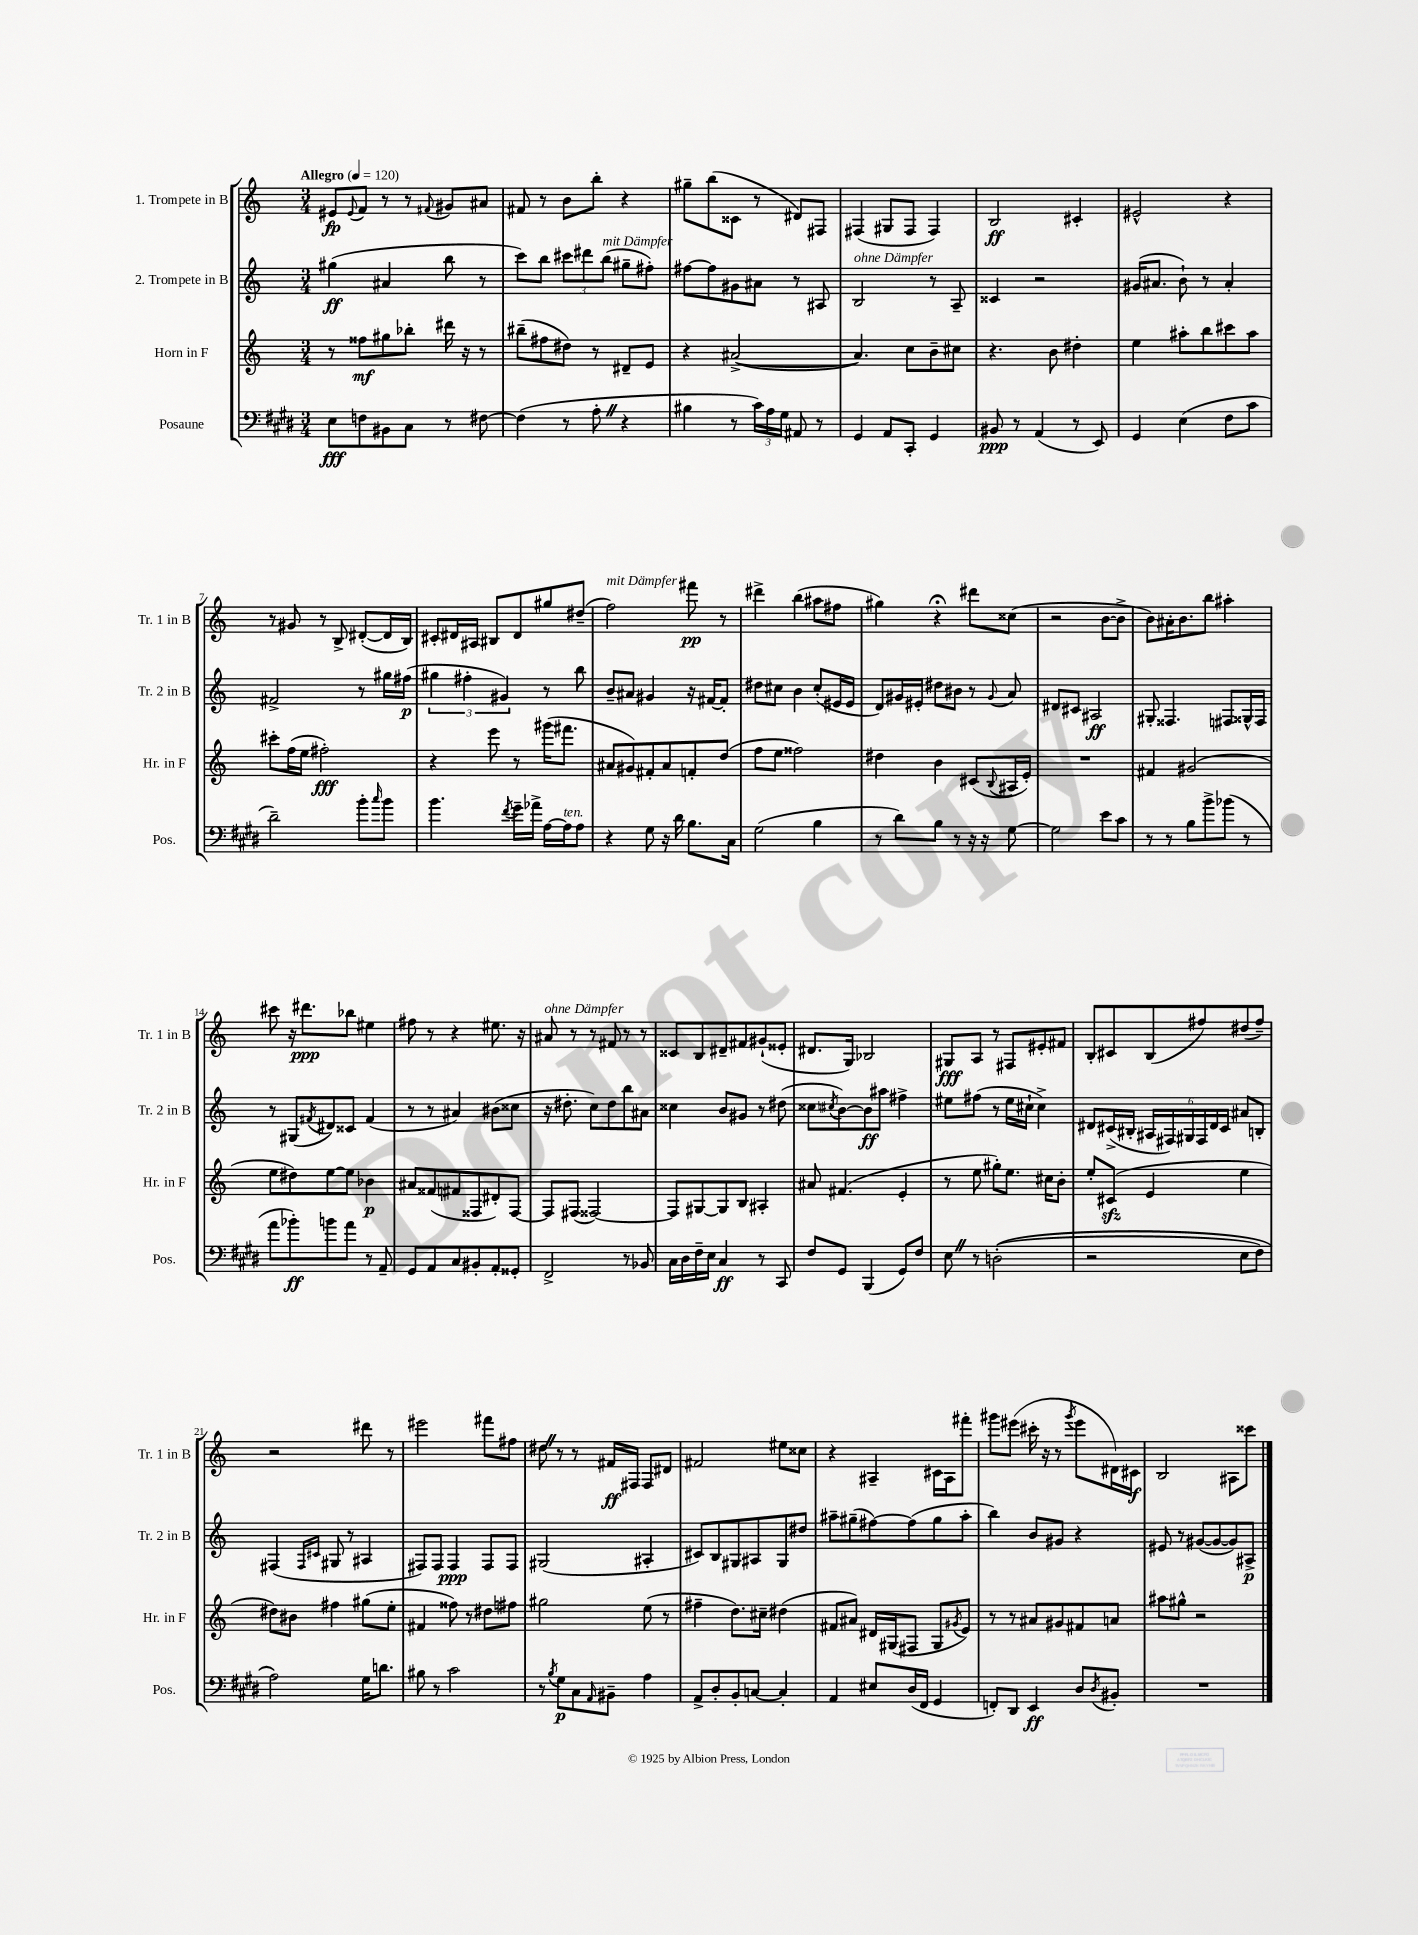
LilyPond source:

<<
\new StaffGroup <<
\new Staff = "s0" \with { instrumentName = "1. Trompete in B" shortInstrumentName = "Tr. 1 in B" } {
    \clef treble \key c \major \numericTimeSignature \time 3/4 \tempo "Allegro" 4 = 120
    eis'8\fp \appoggiatura { eis'8 } f'8 r8 r8 \appoggiatura { fis'8 } gis'8 ais'8 |
    fis'8 r8 b'8 b''8-. r4 |
    gis''8-- b''8( cisis'8 r8 dis'8) fis8 |
    fis4( gis8 fis8 fis4) |
    b2\ff cis'4-. |
    eis'2-^ r4 |
    r8 gis'8 r8 b8-> dis'8~-.( dis'16 b16) |
    cis'8-. dis'16 ais16 bis8 dis'8 gis''8 dis''8--( |
    f''2^\markup { \italic "mit Dämpfer" }) fis'''8\pp r8 |
    dis'''4-> b''4( ais''8 fis''8 |
    gis''4) r4\fermata dis'''8 cisis''8( |
    r2 b'8~ b'8-> |
    b'8) ais'16-. b'8. b''8 ais''4-. |
    cis'''8 r16 dis'''8.\ppp bes''8 eis''4 |
    fis''8 r8 r4 eis''8. r16 |
    ais'8^\markup { \italic "ohne Dämpfer" } r8 r8 fis'8 r8 r8 |
    cisis'8 b8 dis'8-- fis'8 gis'8-!( eisis'8-. |
    dis'8. g16) bes2 |
    gis8\fff a8 r8 fis8 eis'8-. fis'8 |
    b8-. cis'8 b8( fis''8) dis''8( fis''8--) |
    r2 dis'''8 r8 |
    eis'''2 fis'''8 fis''8 |
    dis''8 \once \override BreathingSign.text = \markup { \musicglyph "scripts.caesura.straight" } \breathe r8 r8 fis'16\ff fis16 fis8 dis'8 |
    fis'2 eis''8 cisis''8 |
    r4 ais4-- cis'16 ais16 fis'''8-. |
    gis'''8 eis'''8( cis'''16-. r16 r8 \acciaccatura { gis'''8 } eis'''8 dis'16) cis'16\f |
    b2 ais8 cisis'''8 \bar "|." |
}
\new Staff = "s1" \with { instrumentName = "2. Trompete in B" shortInstrumentName = "Tr. 2 in B" } {
    \clef treble \key c \major \numericTimeSignature \time 3/4
    gis''4\ff( ais'4 b''8 r8 |
    c'''8) b''8 \tuplet 3/2 { cis'''8 dis'''8 b''8^\markup { \italic "mit Dämpfer" }( } gis''8-- fis''8-.) |
    fis''8~ fis''8 gis'8 ais'8 r8 ais8 |
    b2^\markup { \italic "ohne Dämpfer" } r8 a8-- |
    cisis'4 r2 |
    gis'16( ais'8. b'8-!) r8 ais'4-. |
    fis'2-> r8 gis''16 fis''16\p( |
    \tuplet 3/2 { gis''4 fis''4-. gis'4) } r8 b''8 |
    b'8-- ais'8 gis'4 r16 fis'16~ fis'8-. |
    dis''8 cis''8 b'4 cis''8-.( eis'16 eis'16 |
    d'8) gis'16 eis'16-. dis''8 bis'8 r8 \appoggiatura { gis'8 } a'8 |
    dis'8 cis'8 ais2\ff |
    gis8-. fisis4. fis8 gisis16-^ fis16 |
    r8 gis8( \acciaccatura { fis'8 } dis'8) cisis'8 fis'4( |
    r8 r8 ais'4) bis'8( cisis''8 |
    r16 dis''8.-. c''8) dis''8 b''8 ais'8 |
    cisis''4 b'8 gis'8 r8 dis''8( |
    cisis''8 \acciaccatura { cis''8 } b'8~) b'8\ff ais''8 fis''4-> |
    eis''8 fis''8( r8 eis''16 cis''16-! cis''4->) |
    dis'8 cis'16->( bis16-. \tuplet 6/4 { ais16 fis16) gis16 fis16 dis'16 cis'16 } ais'8 b8-. |
    fis4( \grace { fis16 cis'16 } gis8 r8 ais4 |
    fis8) fis8 fis4\ppp fis8 fis8 |
    gis2( ais4-. |
    cis'8) b8 gis8 ais8 gis8 dis''8 |
    ais''8-- gis''8--( fis''8~) fis''8( gis''8 ais''8-. |
    b''4) b'8 gis'8 r4 |
    eis'8 r8 gis'8~( gis'8~ gis'8) ais8->\p \bar "|." |
}
\new Staff = "s2" \with { instrumentName = "Horn in F" shortInstrumentName = "Hr. in F" } {
    \clef treble \key c \major \numericTimeSignature \time 3/4
    r8 fisis''8\mf gis''8 bes''8-. dis'''16 r16 r8 |
    bis''8--( fis''8 dis''8) r8 dis'8-- e'8 |
    r4 ais'2~->( |
    ais'4.) c''8 b'8-- cis''8 |
    r4. b'8 dis''4-. |
    e''4 ais''8-. b''8 cis'''8 ais''8 |
    cis'''8-. f''16( e''16 fis''2-.\fff) |
    r4 e'''8 r8 gis'''16( fis'''8. |
    ais'8 gis'8) fis'8-. ais'8 f'8-. d''8( |
    f''8 e''8 fisis''2) |
    dis''4 b'4 cis'8( \appoggiatura { b8 } ais16 e'16-.) |
    R2. |
    fis'4 gis'2( |
    e''8 dis''8) e''8~ e''8 bes'4\p |
    ais'8 fisis'8( fis'8 fisis8 dis'8-.) fisis8~ |
    fisis8 fis8( fisis2~) |
    fisis8 gis8~ gis8 b8 ais4-. |
    ais'8 fis'4.( e'4-. |
    r8 e''8 gis''8-.) e''8. cis''16 b'8-. |
    e''8-. cis'8\sfz( e'4 e''4 |
    dis''8) bis'8 fis''4 gis''8( e''8-. |
    fis'4 fisis''8) r8 dis''8 fis''8 |
    gis''2 e''8( r8 |
    fis''4-- d''8.) cis''16-- dis''4( |
    fis'8 ais'8) dis'16 gis16( fis8 gis8 \acciaccatura { gis'8 } e'8) |
    r8 r8 ais'8 gis'8 fis'8 a'8 |
    ais''8 gis''8-^ r2 \bar "|." |
}
\new Staff = "s3" \with { instrumentName = "Posaune" shortInstrumentName = "Pos." } {
    \clef bass \key e \major \numericTimeSignature \time 3/4
    e8\fff f8 bis,8 cis8 r8 fis8~ |
    fis4( r8 a8-. \once \override BreathingSign.text = \markup { \musicglyph "scripts.caesura.straight" } \breathe r4 |
    bis4 r8 \tuplet 3/2 { cis'16) a16 gis16 } ais,8 r8 |
    gis,4 a,8 cis,8-. gis,4 |
    bis,8\ppp r8 a,4( r8 e,8) |
    gis,4 e4( fis8 cis'8 |
    dis'2--) b'8-. \grace { cis''16 } b'8 |
    b'4. \acciaccatura { fis'8 } gis'16-- aes'16-> a16~ a16^\markup { \italic "ten." } a8 |
    r4 gis8 r16 dis'16 b8. cis16 |
    gis2( b4 |
    r8 dis'8) b8 r8 r16 r16 gis8~ |
    gis2 e'8 cis'8 |
    r8 r8 b8 b'8-> bes'8( r8 |
    a'8 bes'8-.\ff) b'8 a'8 r8 a,8-- |
    gis,8 a,8 cis8 bis,8-. a,8-. gisis,8-. |
    fis,2-> r8 bes,8 |
    cis16 dis16 fis16-- e16 cis4\ff r8 cis,8 |
    fis8 gis,8 b,,4( gis,8) fis8 |
    e8 \once \override BreathingSign.text = \markup { \musicglyph "scripts.caesura.straight" } \breathe r8 d2-.(\( |
    r2 e8 fis8) |
    a2\) gis16 d'8. |
    bis8 r8 cis'2 |
    r8 \acciaccatura { b8 } gis8\p cis8 \grace { a,16 } bis,8-- a4 |
    a,8-> dis8-. b,8-. c8~ c4-. |
    a,4 eis8 dis16( fis,16 gis,4 |
    f,8-.) dis,8 e,4\ff dis8 \acciaccatura { dis8 } bis,8-. |
    R2. \bar "|." |
}
>>
>>
